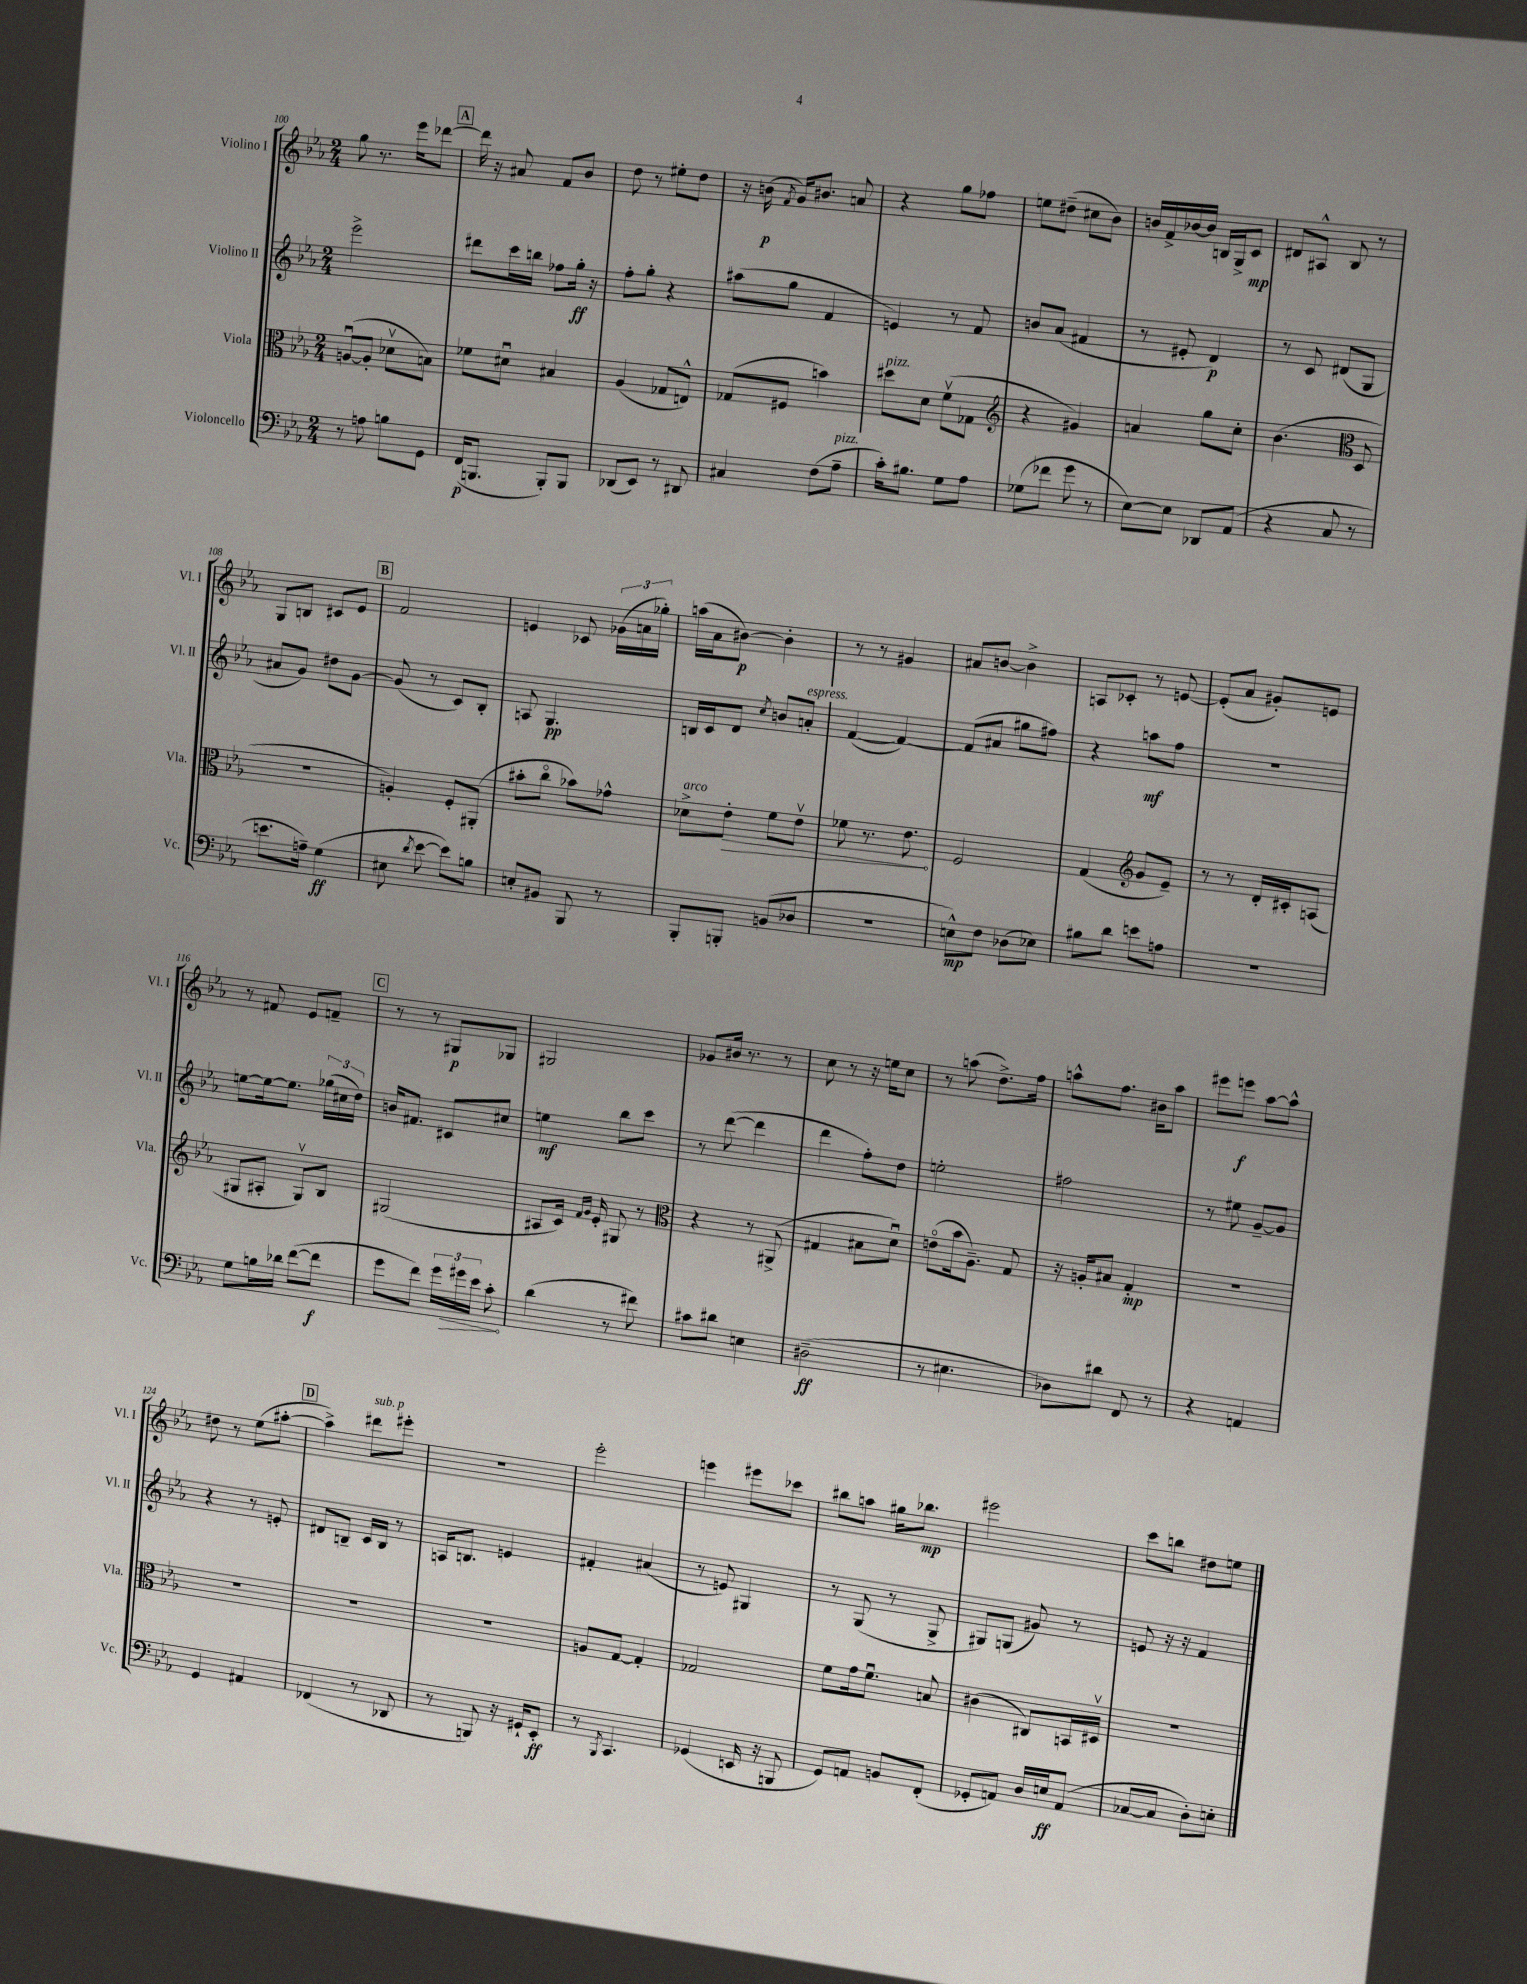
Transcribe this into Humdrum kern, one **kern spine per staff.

**kern	**dynam	**kern	**dynam	**kern	**dynam	**kern	**dynam
*part4	*part4	*part3	*part3	*part2	*part2	*part1	*part1
*staff4	*staff4	*staff3	*staff3	*staff2	*staff2	*staff1	*staff1
*I"Violoncello	*	*I"Viola	*	*I"Violino II	*	*I"Violino I	*
*I'Vc.	*	*I'Vla.	*	*I'Vl. II	*	*I'Vl. I	*
*clefF4	*	*clefC3	*	*clefG2	*	*clefG2	*
*k[b-e-a-]	*	*k[b-e-a-]	*	*k[b-e-a-]	*	*k[b-e-a-]	*
*M2/4	*	*M2/4	*	*M2/4	*	*M2/4	*
=100	=100	=100	=100	=100	=100	=100	=100
8r	.	([8Anu/L	.	2eee-^\	.	8gg\	.
8An\	.	8A'/J]	.	.	.	8.r	.
8Bn\L	.	8d-Xv\L	.	.	.	.	.
.	.	.	.	.	.	16eee-\KL	.
8GG\J	.	8Bn\J)	.	.	.	[8ddd-X\J	.
!!LO:REH:place=s1:t=A
=101	=101	=101	=101	=101	=101	=101	=101
(16FF/KL	p	8f-X\L	.	8ddd#X\L	.	16ddd-\]	.
8.BBBn/J	.	.	.	.	.	16r	.
.	.	8d#Xu\J	.	16ccc\L	.	8a#X/	.
.	.	.	.	16bbn\JJ	.	.	.
8BBB'/L)	.	4B#X/	.	8ff-X\L	.	8f/L	.
8BBB/J	.	.	.	16gg'\Jk	ff	8b-/J	.
.	.	.	.	16r	.	.	.
=102	=102	=102	=102	=102	=102	=102	=102
(8DD-X/L	.	(4A-/	.	8ff'\L	.	8dd\	.
8EE-/J)	.	.	.	8gg'\J	.	8r	.
8r	.	8G-X/L	.	4r	.	8ee#X'\L	.
8DD#X/	.	8En^^/J)	.	.	.	8dd\J	.
=103	=103	=103	=103	=103	=103	=103	=103
4C#X/	.	(8G-X/L	.	(8aa#X\L	.	16r	.
.	.	.	.	.	.	(16bn\	p
.	.	.	.	.	.	8qf/	.
.	.	8F#X/J	.	8gg\J	.	16g/KL)	.
.	.	.	.	.	.	8.b#X/J	.
(8F\L	.	4bn\)	.	4f/	.	.	.
!LO:TX:a:i:t=pizz.	!	!	!	!	!	!	!
8A-~\J	.	.	.	.	.	8an/	.
=104	=104	=104	=104	=104	=104	=104	=104
!	!	!LO:TX:a:i:t=pizz.	!	!	!	!	!
16c'\KL)	.	8dd#X\L	.	4en/)	.	4r	.
8.B#X\J	.	.	.	.	.	.	.
.	.	8d\J	.	.	.	.	.
8G\L	.	(8fv\L	.	8r	.	8gg\L	.
8A-\J	.	8G-X\J	.	8f/	.	8ff-X\J	.
=105	=105	=105	=105	=105	=105	=105	=105
*	*	*clefG2	*	*	*	*	*
(8G-X\L	.	4r	.	8bn/L	.	8een\L	.
8f-X\J	.	.	.	(8a-/J	.	(8dd#X~\J	.
8g\	.	4g#X/)	.	4f#X/	.	8cc#X\L	.
8r	.	.	.	.	.	8b-\J)	.
=106	=106	=106	=106	=106	=106	=106	=106
[8E-\L)	.	4an/	.	8r	.	16bn/LL	.
.	.	.	.	.	.	16f^/	.
8E-\J]	.	.	.	8e#X'/	.	[16b-X/	.
.	.	.	.	.	.	16b-/JJ]	.
8DD-X/L	.	8gg\L	.	4d/)	p	16Bn/LL	.
.	.	.	.	.	.	16G^/J	.
(8AA-/J	.	8cc'\J	.	.	.	8c/J	mp
=107	=107	=107	=107	=107	=107	=107	=107
4r	.	(4.b-\	.	8r	.	8d#X/L	.
.	.	.	.	8c/	.	8A#X^^/J	.
8C/	.	.	.	(8d#X/L	.	8B-/	.
*	*	*clefC3	*	*	*	*	*
8r	.	8D/	.	8G/J	.	8r	.
!!LO:LB:g=z
=108	=108	=108	=108	=108	=108	=108	=108
8.en\L	.	2r	.	8a#X/L	.	8G/L	.
.	.	.	.	8g/J)	.	8Bn/J	.
16An~\Jk)	.	.	.	.	.	.	.
(4G\	ff	.	.	8dd#X\L	.	8c#X/L	.
.	.	.	.	[8g\J	.	8e-/J	.
!!LO:REH:place=s1:t=B
=109	=109	=109	=109	=109	=109	=109	=109
8E#X\	.	4An'/)	.	(8g/]	.	2f/	.
8qd/	.	.	.	.	.	.	.
[8e-\	.	.	.	8r	.	.	.
8e-\L])	.	8F'/L	.	8c/L)	.	.	.
8Bn\J	.	(8AA#X'/J	.	8B-'/J	.	.	.
=110	=110	=110	=110	=110	=110	=110	=110
8En'/L	.	8b#X'\L	.	8An/	.	4en/	.
8BB#X/J	.	8cc\J	.	4.G/	pp	.	.
8BBB-/	.	8b-X\L)	.	.	.	8c-X/	.
8r	.	8g-X^^\J	.	.	.	(24g-X\LL	.
.	.	.	.	.	.	24an\	.
.	.	.	.	.	.	24gg-X'\JJ)	.
=111	=111	=111	=111	=111	=111	=111	=111
!	!	!LO:TX:a:i:t=arco	!	!	!	!	!
8BBB-'/L	.	8d-X^\L	.	16Bn/LL	.	(16aan\LL	.
.	.	.	.	16c/J	.	16a-\J	.
!	!	!	!LO:HP:b	!	!	!	!
8BBBn'/J	.	8e-'\J	>	8d/J	.	[8b#X\J)	p
.	.	.	.	8qcc/	.	.	.
(8BBn/L	.	8f\L	.	8bn/L	.	4b#'\]	.
!	!	!	!	!LO:TX:a:i:t=espress.	!	!	!
8D-X/J	.	8e-v\J	.	8an'/J	.	.	.
=112	=112	=112	=112	=112	=112	=112	=112
2r	.	8f-X\	.	([4f/	.	8r	.
.	.	8.r	.	.	.	8r	.
.	.	.	.	4f/_)	.	4g#X/	.
.	.	8.e-\	.	.	.	.	.
.	.	.	]	.	.	.	.
=113	=113	=113	=113	=113	=113	=113	=113
8En^^\L)	mp	2F/	.	(8f/L]	.	8a#X/L	.
8F\J	.	.	.	8a#X/J	.	[8bn/J	.
(8D-X\L	.	.	.	8gg#X\L	.	4b^\]	.
8E-X\J)	.	.	.	8ff#X\J)	.	.	.
=114	=114	=114	=114	=114	=114	=114	=114
8B#X\L	.	(4G/	.	4r	.	8An/L	.
8d\J	.	.	.	.	.	8c-X'/J	.
*	*	*clefG2	*	*	*	*	*
8en\L	.	8g/L	.	8aan\L	mf	8r	.
8An\J	.	8e-~/J)	.	8ff\J	.	[8en/	.
=115	=115	=115	=115	=115	=115	=115	=115
2r	.	8r	.	2r	.	(8e'/L]	.
.	.	8r	.	.	.	8a-/J	.
.	.	16d'/LL	.	.	.	8g#X'/L)	.
.	.	16c#X'/J	.	.	.	.	.
.	.	(8An/J	.	.	.	8en/J	.
!!LO:LB:g=z
=116	=116	=116	=116	=116	=116	=116	=116
8G\L	.	8G#X/L	.	[8een\L	.	8r	.
16Bn\L	.	8A#X'/J	.	16ee\k_	.	8f#X/	.
16d-X\JJ	.	.	.	8.ee\J]	.	.	.
([8f\L	.	8G#v/L)	.	.	.	8e-/L	.
8f\J]	f	8B-/J	.	(24gg-X\LL	.	8fn~/J	.
.	.	.	.	24cc#X\	.	.	.
.	.	.	.	24dd\JJ)	.	.	.
!!LO:REH:place=s1:t=C
=117	=117	=117	=117	=117	=117	=117	=117
8g\L	.	(2G#X/	.	16bn/KL	.	8r	.
.	.	.	.	8.f#X/J	.	.	.
8f\J)	.	.	.	.	.	8r	.
24g\LL	.	.	.	8c#X/L	.	8G#X/L	p
!	!LO:HP:b	!	!	!	!	!	!
24g#X\	>	.	.	.	.	.	.
24e-\JJ	.	.	.	.	.	.	.
8c'\	.	.	.	8cc#X/J	.	8G-X/J	.
.	]	.	.	.	.	.	.
=118	=118	=118	=118	=118	=118	=118	=118
(4d\	.	8A#X/L	.	4een\	mf	2G#X/	.
.	.	16c/Jk)	.	.	.	.	.
.	.	16qqf/LL	.	.	.	.	.
.	.	16qqg/JJ	.	.	.	.	.
.	.	16e-'/	.	.	.	.	.
8r	.	8G#X/	.	8bb-\L	.	.	.
8f#X\)	.	8r	.	8ccc\J	.	.	.
=119	=119	=119	=119	=119	=119	=119	=119
*	*	*clefC3	*	*	*	*	*
8c#X\L	.	4r	.	8r	.	8g-X/L	.
8d#X\J	.	.	.	([8ddd\	.	16b#X/Jk	.
.	.	.	.	.	.	8.r	.
4En\	.	8r	.	4ddd\]	.	.	.
.	.	(8AA#X^/	.	.	.	8r	.
=120	=120	=120	=120	=120	=120	=120	=120
(2D#X~\	ff	4G#X/	.	4ddd\	.	8cc\	.
.	.	.	.	.	.	8r	.
.	.	8B#X\L	.	8ff'\L)	.	16r	.
.	.	.	.	.	.	16een\KL	.
.	.	8du\J)	.	8dd\J	.	8cc\J	.
=121	=121	=121	=121	=121	=121	=121	=121
8r	.	(8en\L	.	2een'\	.	8r	.
4.E#X\	.	16b-\k	.	.	.	(8aan\	.
.	.	8.A-~\J)	.	.	.	.	.
.	.	.	.	.	.	8.dd^\L)	.
.	.	8G/	.	.	.	.	.
.	.	.	.	.	.	16ff\Jk	.
=122	=122	=122	=122	=122	=122	=122	=122
8D-X\L)	.	16r	.	2ff#X\	.	8aan^^\L	.
.	.	16An'/KL	.	.	.	.	.
8d#X\J	.	8B#X/J	.	.	.	8.ff\J	.
8FF/	.	4G'/	mp	.	.	.	.
.	.	.	.	.	.	16b#X\KL	.
8r	.	.	.	.	.	8aa\J	.
=123	=123	=123	=123	=123	=123	=123	=123
4r	.	2r	.	8r	.	8eee#X\L	.
.	.	.	.	8ee#X\	.	8eeen\J	f
4AAn/	.	.	.	[8g~/L	.	[8aa-\L	.
.	.	.	.	8g/J]	.	8aa-^^\J]	.
!!LO:LB:g=z
=124	=124	=124	=124	=124	=124	=124	=124
4GG/	.	2r	.	4r	.	8dd#X\	.
.	.	.	.	.	.	8r	.
4AA#X/	.	.	.	8r	.	(8ee-\L	.
.	.	.	.	8en'/	.	[8aa#X'\J	.
!!LO:REH:place=s1:t=D
=125	=125	=125	=125	=125	=125	=125	=125
(4FF-X/	.	2r	.	8d#X/L	.	4aa#^\])	.
.	.	.	.	8Bn~/J	.	.	.
!	!	!	!	!	!	!LO:TX:a:i:t=sub. p	!
8r	.	.	.	16c/LL	.	8ddd#X\L	.
.	.	.	.	16B/JJ	.	.	.
8DD-X/	.	.	.	8r	.	8eee#X'\J	.
=126	=126	=126	=126	=126	=126	=126	=126
8r	.	2r	.	16An/KL	.	2r	.
.	.	.	.	8.Bn/J	.	.	.
8BBBn/)	.	.	.	.	.	.	.
16r	.	.	.	4en/	.	.	.
16GG#X`/KL	.	.	.	.	.	.	.
8EE-'/J	ff	.	.	.	.	.	.
=127	=127	=127	=127	=127	=127	=127	=127
8r	.	8An/L	.	4f#X'/	.	2eee-'\	.
8qBBB-/	.	.	.	.	.	.	.
4.CC/	.	[8G/J	.	.	.	.	.
.	.	4G'/]	.	(4a#X/	.	.	.
=128	=128	=128	=128	=128	=128	=128	=128
(4GG-X/	.	2G-X/	.	8r	.	4eeen\	.
.	.	.	.	8en/)	.	.	.
16EEn/	.	.	.	4G#X/	.	8eee#X\L	.
16r	.	.	.	.	.	.	.
8BBBn/	.	.	.	.	.	8ccc-X\J	.
=129	=129	=129	=129	=129	=129	=129	=129
8GG/L)	.	8f\L	.	8r	.	8bb#X\L	.
8AAn/J	.	16g\k	.	(8G/	.	8aan\J	.
.	.	8.fu\J	.	.	.	.	.
8BBn/L	.	.	.	8r	.	16gg#X\KL	.
.	.	.	.	.	.	8.bb-X\J	mp
(8FF'/J	.	8Bn/	.	8G^/	.	.	.
=130	=130	=130	=130	=130	=130	=130	=130
8GG-X'/L	.	(4c#X\	.	8G#X/L)	.	2eee#X\	.
8AAn/J)	.	.	.	(8Gn/J	.	.	.
16D/LL	.	8C#X/L)	.	8g#X/)	.	.	.
16En/J	ff	.	.	.	.	.	.
(8AA/J	.	16BBn/L	.	8r	.	.	.
.	.	16D#Xv/JJ	.	.	.	.	.
=131	=131	=131	=131	=131	=131	=131	=131
[8C-X/L	.	2r	.	8en/	.	8ccc\L	.
8C-/J]	.	.	.	16r	.	8bbn\J	.
.	.	.	.	16r	.	.	.
8D'\L)	.	.	.	4f/	.	8dd#X\L	.
8En'\J	.	.	.	.	.	8een\J	.
==	==	==	==	==	==	==	==
*-	*-	*-	*-	*-	*-	*-	*-
